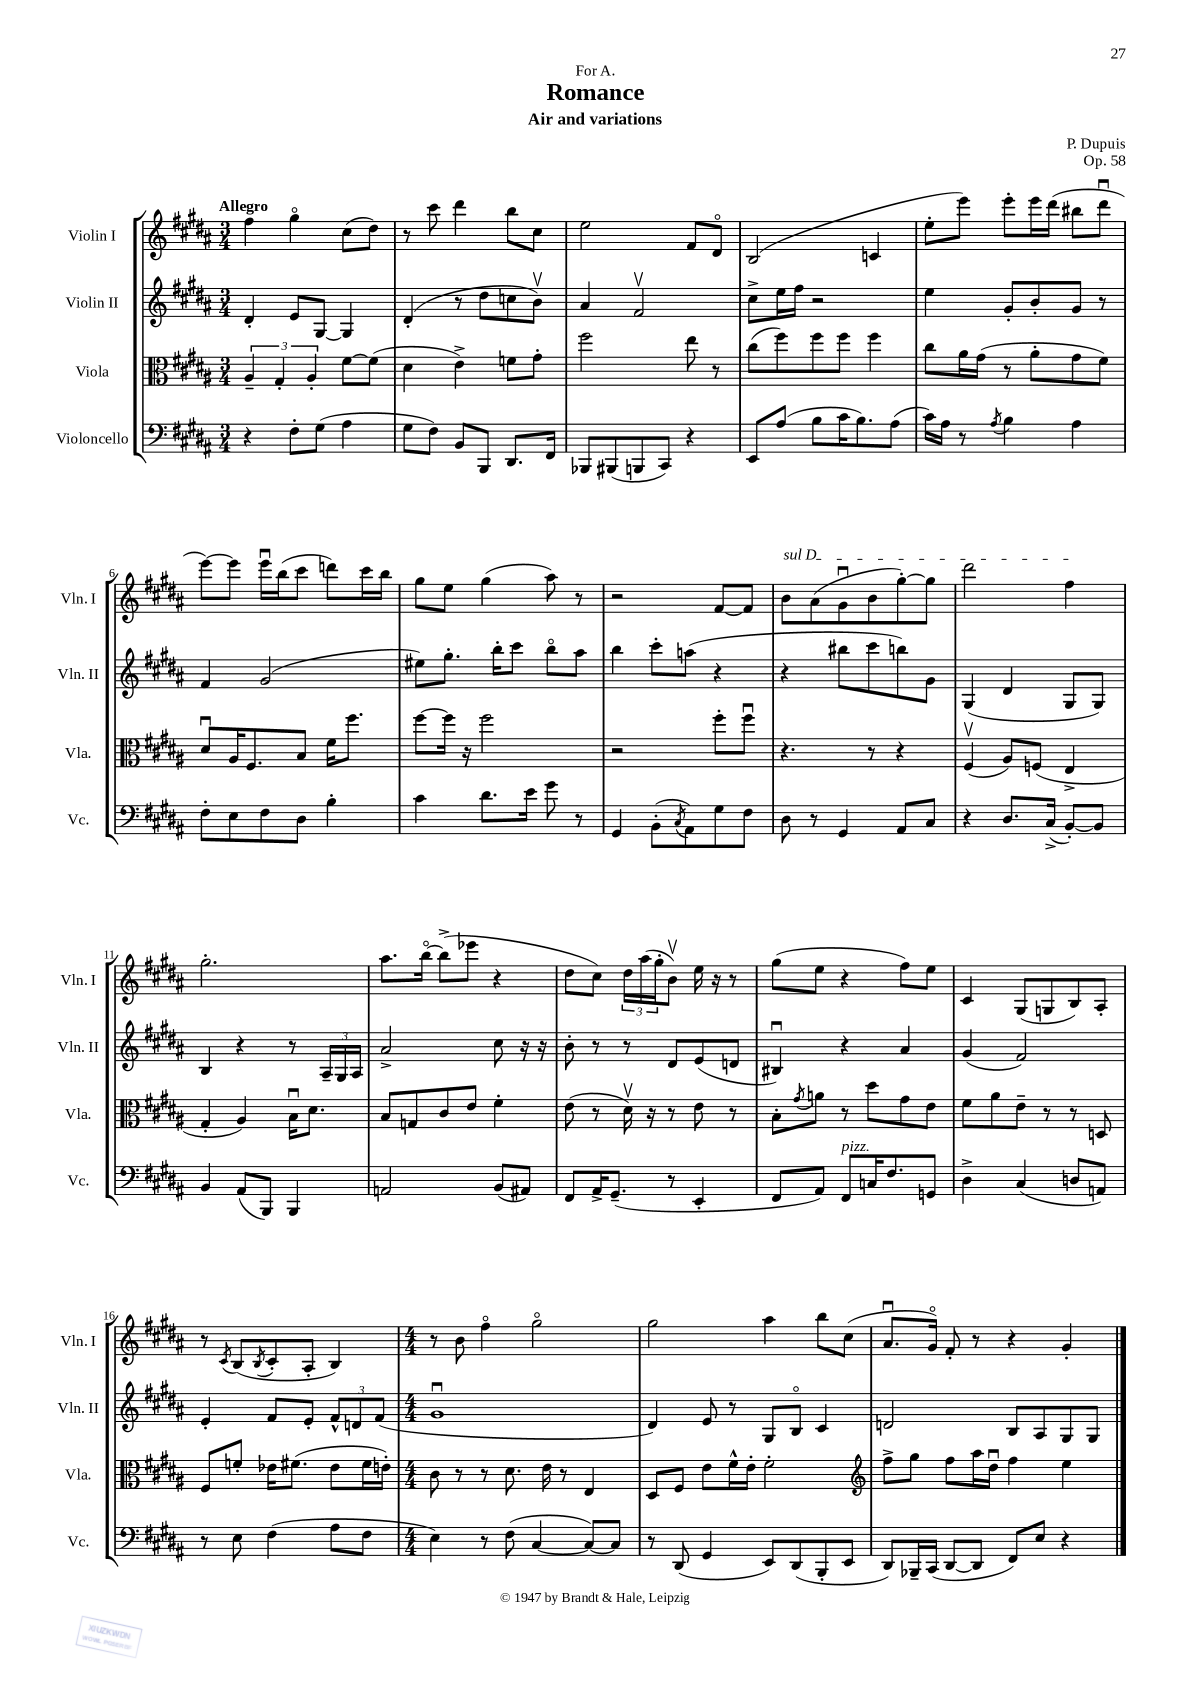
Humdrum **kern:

**kern	**kern	**kern	**kern
*part4	*part3	*part2	*part1
*staff4	*staff3	*staff2	*staff1
*I"Violoncello	*I"Viola	*I"Violin II	*I"Violin I
*I'Vc.	*I'Vla.	*I'Vln. II	*I'Vln. I
*clefF4	*clefC3	*clefG2	*clefG2
*k[f#c#g#d#a#]	*k[f#c#g#d#a#]	*k[f#c#g#d#a#]	*k[f#c#g#d#a#]
*M3/4	*M3/4	*M3/4	*M3/4
=1	=1	=1	=1
!	!	!	!LO:TX:a:B:t=Allegro
4r	6A#~/	4d#'/	4ff#\
.	6G#'/	.	.
8F#'\L	.	8e/L	4gg#\
.	6A#'/	.	.
(8G#\J	.	[8G#/J	.
4A#\	[8f#\L	4G#/]	(8cc#\L
.	(8f#\J]	.	8dd#\J)
=2	=2	=2	=2
8G#\L	4d#\	(4d#'/	8r
8F#\J)	.	.	8ccc#\
8BB/L	4e^\)	8r	4ddd#\
8BBB/J	.	8dd#\L	.
8.DD#/L	8fn\L	8ccn\	8bb\L
.	8g#'\J	8bv\J)	8cc#\J
16FF#/Jk	.	.	.
=3	=3	=3	=3
8BBB-X/L	2ff#\	4a#/	2ee\
(8BBB#X/	.	.	.
8BBBn/	.	2f#v/	.
8CC#/J)	.	.	.
4r	8ee\	.	8f#/L
.	8r	.	8d#/J
=4	=4	=4	=4
8EE/L	(8cc#\L	8cc#^\L	(2B/
(8A#/J	8ff#\)	16ee\L	.
.	.	16ff#\JJ	.
8B\L	8ff#\	2r	.
16c#\K	8ff#\J	.	.
8.B\)	.	.	.
.	4ff#\	.	4cn/
(8A#\J	.	.	.
=5	=5	=5	=5
16c#\LL)	8cc#\L	4ee\	8ee'\L
16A#\JJ	.	.	.
8r	16a#\L	.	8eee\J)
.	(16g#\JJ	.	.
8qA#/	.	.	.
4B\	8r	8g#'/L	8eee'\L
.	8a#'\L	8b'/	16eee\L
.	.	.	(16ddd#\JJ
4A#\	8g#\	8g#/J	8bb#X\L
.	8f#\J)	8r	8ddd#u\J
!!LO:LB:g=z
=6	=6	=6	=6
8F#'\L	8d#u/L	4f#/	[8eee\L)
8E\	16A#/K	.	8eee\J]
.	8.F#/	.	.
8F#\	.	(2g#/	16eeeu\LL
.	.	.	(16bb\J
8D#\J	8B/J	.	8ccc#\J
4B'\	16f#\KL	.	8dddn\L)
.	8.ff#\J	.	.
.	.	.	16ccc#\L
.	.	.	16bb\JJ
=7	=7	=7	=7
4c#\	[8ff#\L	8ee#X\L)	8gg#\L
.	16ff#\Jk]	8.gg#'\J	8ee\J
.	16r	.	.
8.d#\L	2ff#\	.	(4gg#\
.	.	16bb'\KL	.
.	.	8ccc#\J	.
16e\Jk	.	.	.
8g#\	.	8bb\L	8aa#\)
8r	.	8aa#\J	8r
=8	=8	=8	=8
4GG#/	2r	4bb\	2r
(8BB'\L	.	8ccc#'\L	.
8qC#/	.	.	.
8AA#\)	.	(8aan\J	.
8G#\	8ff#'\L	4r	[8f#/L
8F#\J	8ff#u\J	.	8f#/J]
=9	=9	=9	=9
!	!	!	!LO:TX:a:i:t=sul D
8D#\	4.r	4r	8b\L
8r	.	.	(8a#\
4GG#/	.	8bb#X\L	8g#u\
.	8r	8ccc#\	8b\
8AA#/L	4r	8bbn\)	[8gg#'\)
8C#/J	.	8g#\J	8gg#\J]
=10	=10	=10	=10
4r	(4F#v/	(4G#/	2ddd#\
8.D#/L	8A#/L)	4d#/	.
.	(8Fn/J	.	.
(16C#^/Jk	.	.	.
[8BB'/L)	4E^/	8G#/L	4ff#\
8BB/J]	.	8G#/J)	.
!!LO:LB:g=z
=11	=11	=11	=11
4BB/	4G#'/	4B/	2.gg#'\
(8AA#/L	4A#/)	4r	.
8BBB/J)	.	.	.
4BBB/	16Bu\KL	8r	.
.	8.d#\J	.	.
.	.	24A#~/LL	.
.	.	24G#/	.
.	.	24A#/JJ	.
=12	=12	=12	=12
2AAn/	8B/L	2a#^/	8.aa#\L
.	8Gn/	.	.
.	.	.	[16bb\Jk
.	8c#/	.	(8bb^\L]
.	8e/J	.	8eee-X\J
(8BB/L	4f#'\	8cc#\	4r
8AA#X/J)	.	16r	.
.	.	16r	.
=13	=13	=13	=13
8FF#/L	(8e\	8b'\	8dd#\L
16AA#^/K	8r	8r	8cc#\J)
(8.GG#~/J	.	.	.
.	16d#v\)	8r	24dd#\LL
.	.	.	(24aa#\
.	16r	.	.
.	.	.	24gg#'\J
8r	8r	8d#/L	8bv\J)
4EE'/	8e\	(8e/	16ee\
.	.	.	16r
.	8r	8dn/J	8r
=14	=14	=14	=14
8FF#/L	8B'\L	4B#Xu/)	(8gg#\L
.	8qg#/	.	.
8AA#/J)	8an\J	.	8ee\J
!LO:TX:a:i:t=pizz.	!	!	!
8FF#/L	8r	4r	4r
16Cn/K	8dd#\L	.	.
8.F#/	.	.	.
.	8g#\	4a#/	8ff#\L)
8GGn/J	8e\J	.	8ee\J
=15	=15	=15	=15
4D#^\	8f#\L	(4g#/	4c#/
.	8a#\	.	.
(4C#/	8e~\J	2f#/)	(8G#/L
.	8r	.	8Gn/
8Dn/L	8r	.	8B/)
8AAn/J)	8Dn/	.	8A#'/J
!!LO:LB:g=z
=16	=16	=16	=16
8r	8F#/L	4e'/	8r
.	.	.	8qc#/
8E\	8fn'/J	.	(8B/L
.	.	.	8qB/
(4F#\	16e-X\KL	8f#/L	8c#'/
.	(8.f#X\J	.	.
.	.	8e'/J	8A#'/J
8A#\L	8e-\L	12f#^^/L	4B/)
.	.	12dn/	.
8F#\J	16f#\L	.	.
.	.	(12f#/J	.
.	16en'\JJ)	.	.
=17	=17	=17	=17
*M4/4	*M4/4	*M4/4	*M4/4
4E\)	8c#\	1g#u	8r
.	8r	.	8b\
8r	8r	.	4ff#\
(8F#\	8.d#\	.	.
[4C#/	.	.	2gg#\
.	16e\	.	.
.	8r	.	.
8C#/L_)	4E/	.	.
8C#/J]	.	.	.
=18	=18	=18	=18
8r	8D#/L	4d#/)	2gg#\
(8DD#/	8F#/J	.	.
4GG#/	8e\L	8e/	.
.	16f#^^\L	8r	.
.	16e'\JJ	.	.
8EE/L)	2f#'\	8G#/L	4aa#\
(8DD#/	.	8B/J	.
8BBB'/	.	4c#/	8bb\L
8EE/J	.	.	(8cc#\J
=19	=19	=19	=19
*	*clefG2	*	*
8DD#/L)	8ff#^\L	2dn/	8.a#u/L
16BBB-X~/L	8gg#\J	.	.
(16CC#/JJ	.	.	16g#/Jk)
[8DD#/L	8ff#\L	.	8f#'/
8DD#/J]	16aa#\L	.	8r
.	16dd#u\JJ	.	.
8FF#/L)	4ff#\	8B/L	4r
8E/J	.	8A#/	.
4r	4ee\	8G#/	4g#'/
.	.	8G#/J	.
==	==	==	==
*-	*-	*-	*-
